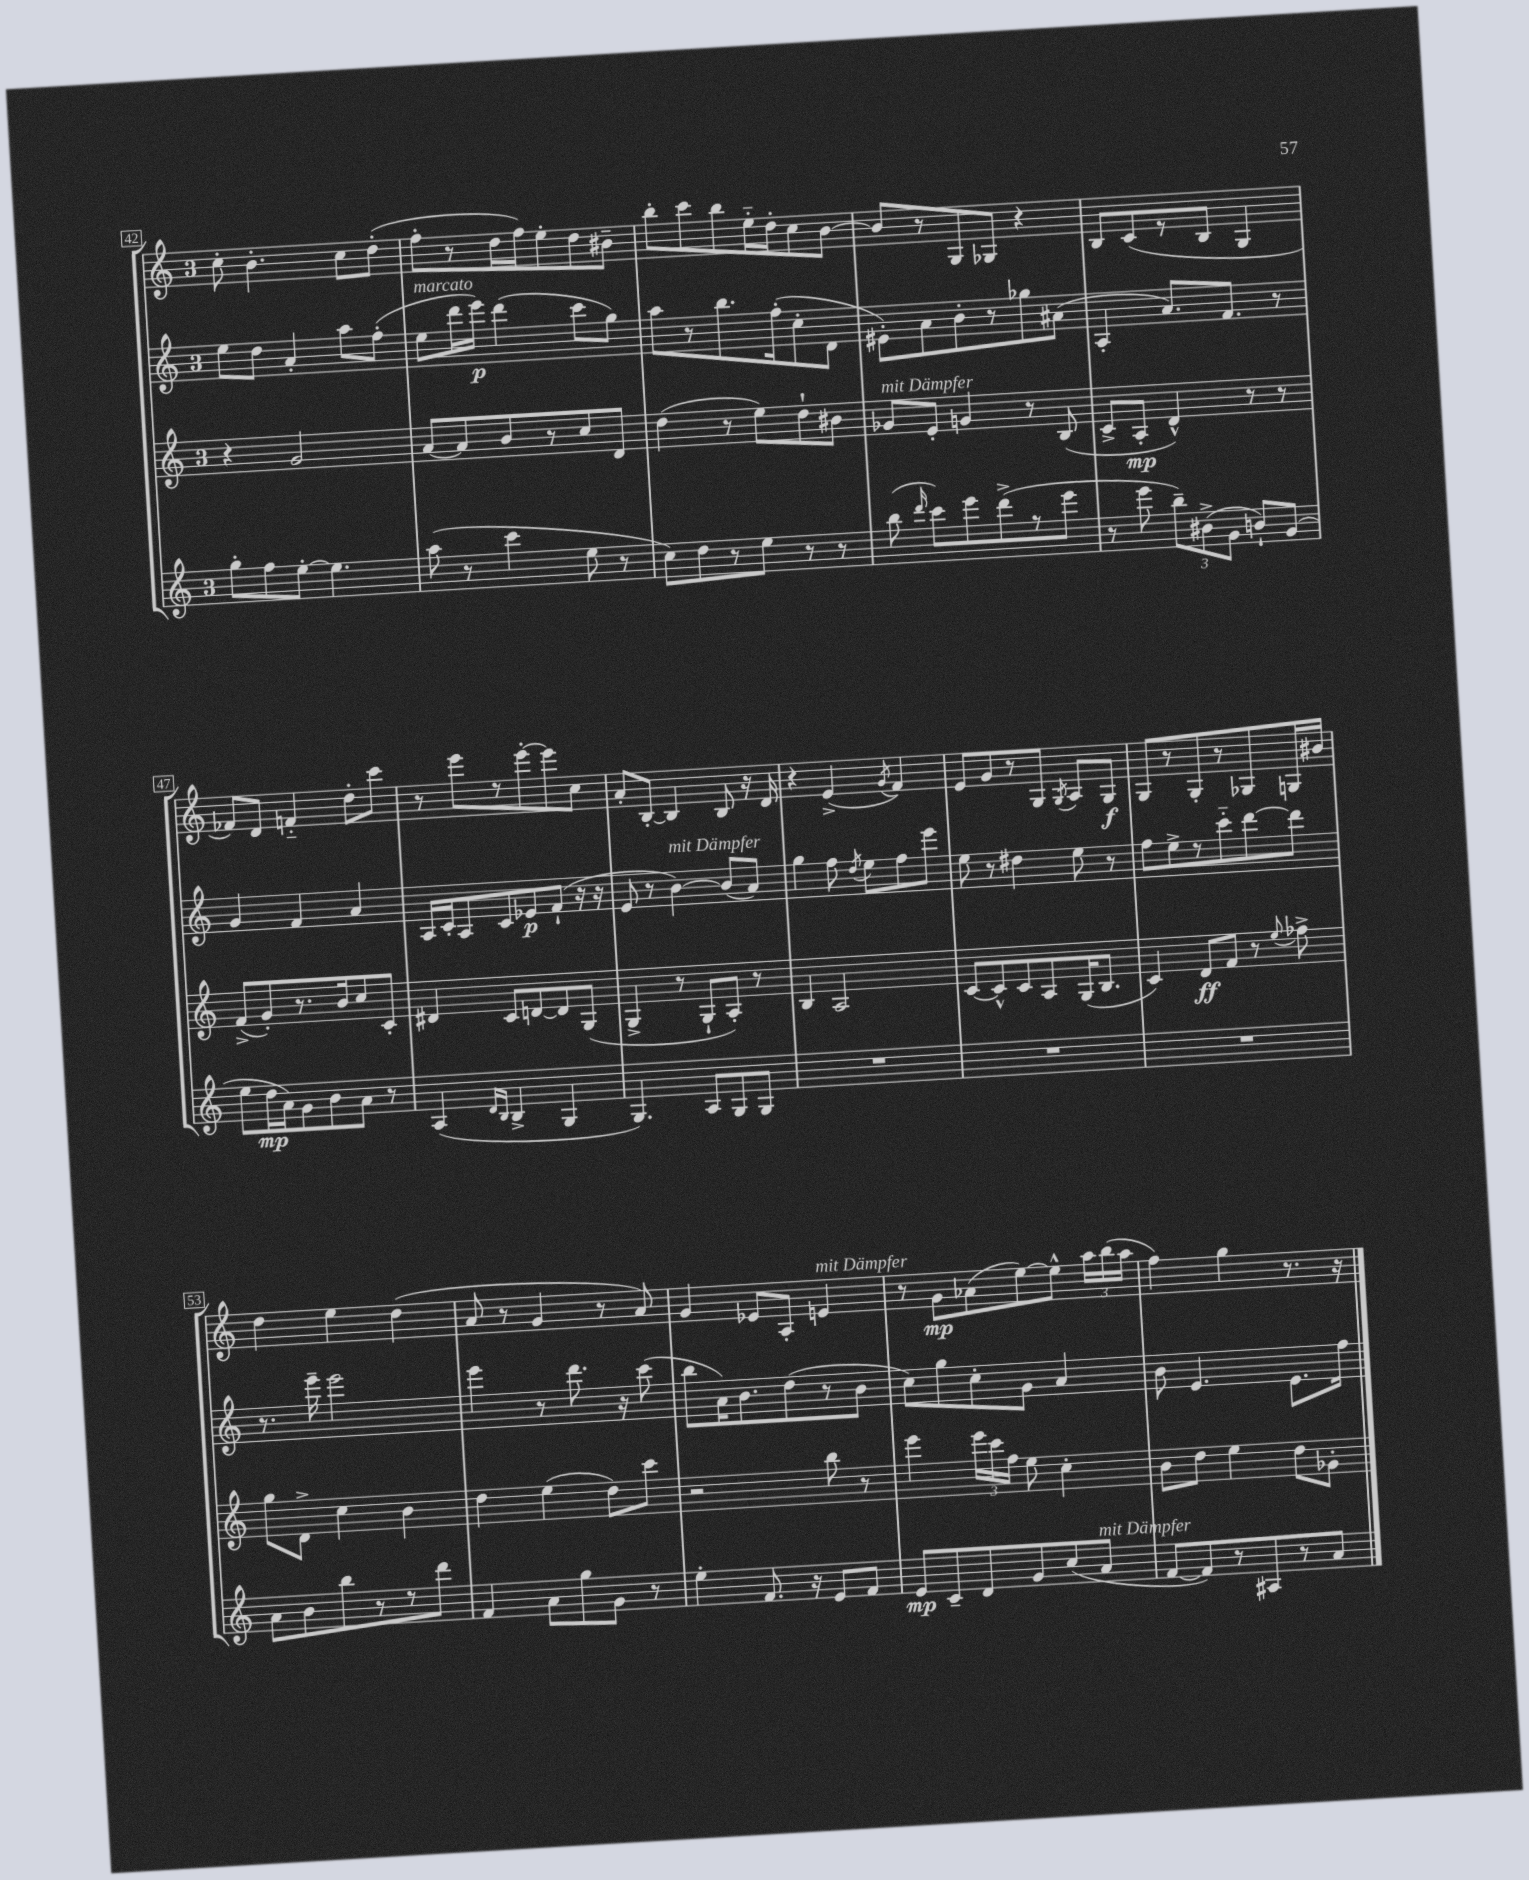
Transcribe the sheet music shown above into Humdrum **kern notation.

**kern	**dynam	**kern	**dynam	**kern	**dynam	**kern	**dynam
*part4	*part4	*part3	*part3	*part2	*part2	*part1	*part1
*staff4	*staff4	*staff3	*staff3	*staff2	*staff2	*staff1	*staff1
*clefG2	*	*clefG2	*	*clefG2	*	*clefG2	*
*k[]	*	*k[]	*	*k[]	*	*k[]	*
*M3/4	*	*M3/4	*	*M3/4	*	*M3/4	*
=42	=42	=42	=42	=42	=42	=42	=42
8gg'\L	.	4r	.	8ee\L	.	8cc'\	.
8ff\	.	.	.	8dd\J	.	4.b'\	.
[8ee'\J	.	2g/	.	4a'/	.	.	.
4.ee\]	.	.	.	.	.	.	.
.	.	.	.	8aa\L	.	8cc\L	.
.	.	.	.	(8ff'\J	.	(8dd'\J	.
=43	=43	=43	=43	=43	=43	=43	=43
!	!	!	!	!LO:TX:a:i:t=marcato	!	!	!
(8aa\	.	[8a/L	.	8ee\L	.	8ff'\L	.
8r	.	8a/]	.	16ddd\L	.	8r	.
.	.	.	.	16eee\JJ)	p	.	.
4ccc\	.	8b/	.	(4ddd\	.	16dd\L	.
.	.	.	.	.	.	16ff\J)	.
.	.	8r	.	.	.	8ee'\	.
8ee\	.	8cc/	.	8ccc\L	.	8dd\	.
8r	.	8d/J	.	8gg\J)	.	8b#X~\J	.
=44	=44	=44	=44	=44	=44	=44	=44
8cc\L)	.	(4dd\	.	8aa\L	.	8bb'\L	.
8dd\	.	.	.	8r	.	8ccc\	.
8r	.	8r	.	8.bb\	.	8bb\	.
8ee\J	.	8ee\L)	.	.	.	16ee\L	.
.	.	.	.	(16ff'\k	.	16dd'\J	.
8r	.	8dd`\	.	8cc'\	.	8cc\	.
8r	.	8b#X\J	.	8d\J	.	[8b\J	.
=45	=45	=45	=45	=45	=45	=45	=45
!	!	!LO:TX:a:i:t=mit Dämpfer	!	!	!	!	!
(8bb\	.	8g-X/L	.	8e#X'\L)	.	8b/L]	.
16qqddd/	.	.	.	.	.	.	.
8ccc\L)	.	8e'/J	.	8a\	.	8r	.
8eee\	.	4gn/	.	8b'\	.	8G/	.
(8ddd^\	.	.	.	8r	.	8G-X/J	.
8r	.	8r	.	8gg-X\	.	4r	.
8eee\J	.	(8B/	.	(8a#X\J	.	.	.
=46	=46	=46	=46	=46	=46	=46	=46
8r	.	8c^/L	.	4A'/	.	8B/L	.
8eee\	.	8A'/J	mp	.	.	(8c/	.
12bb~\L)	.	4d^^/)	.	8.a/L)	.	8r	.
(12b#X^\	.	.	.	.	.	.	.
.	.	.	.	.	.	8B/J	.
12g\J	.	.	.	.	.	.	.
.	.	.	.	8.f/J	.	.	.
8bn`/L)	.	8r	.	.	.	4G/	.
(8g/J	.	8r	.	8r	.	.	.
!!LO:LB:g=z
=47	=47	=47	=47	=47	=47	=47	=47
8ee\L	.	(8f^/L	.	4g/	.	8f-X/L)	.
16dd\L	mp	8g'/)	.	.	.	8d/J	.
16a\J)	.	.	.	.	.	.	.
8g\	.	8.r	.	4f/	.	4fn/	.
8b\	.	.	.	.	.	.	.
.	.	16b/k	.	.	.	.	.
8a\J	.	8cc/	.	4a/	.	8dd'\L	.
8r	.	8c'/J	.	.	.	8ccc\J	.
=48	=48	=48	=48	=48	=48	=48	=48
(4A/	.	4d#X/	.	16A/LL	.	8r	.
.	.	.	.	16c'/J	.	.	.
.	.	.	.	8A/	.	8eee\L	.
16qqd/LL	.	.	.	.	.	.	.
16qqB/JJ	.	.	.	.	.	.	.
4B^/	.	8c/L	.	8c/	.	8r	.
.	.	[8dn/	.	8e-X/	p	[8eee'\	.
4G/	.	8d/]	.	(8f`/J	.	8eee\]	.
.	.	(8G/J	.	16r	.	8cc\J	.
.	.	.	.	16r	.	.	.
=49	=49	=49	=49	=49	=49	=49	=49
4.G/)	.	4G^/	.	8e/	.	8a'/L	.
.	.	.	.	8r	.	[8B'/J	.
!	!	!	!	!LO:TX:a:i:t=mit Dämpfer	!	!	!
.	.	8r	.	[4b\)	.	4B/]	.
8A/L	.	8G`/L	.	.	.	.	.
8G/	.	8A'/J)	.	(8b/L]	.	8B/	.
8G/J	.	8r	.	8a/J)	.	16r	.
.	.	.	.	.	.	16d/	.
=50	=50	=50	=50	=50	=50	=50	=50
2.r	.	4B/	.	4gg\	.	4r	.
.	.	2A/	.	8ff\	.	(4e^/	.
.	.	.	.	8qdd/	.	.	.
.	.	.	.	8ee\L	.	.	.
.	.	.	.	.	.	8qg/	.
.	.	.	.	8ff\	.	4f/)	.
.	.	.	.	8eee\J	.	.	.
=51	=51	=51	=51	=51	=51	=51	=51
2.r	.	[8c/L	.	8ee\	.	8e/L	.
.	.	8c^^/]	.	8r	.	8g/	.
.	.	8c/	.	4dd#X\	.	8r	.
.	.	8A/	.	.	.	8G/J	.
.	.	.	.	.	.	8qG/	.
.	.	(16G/K	.	8ee\	.	8A/L	.
.	.	8.B/J	.	.	.	.	.
.	.	.	.	8r	.	8G/J	f
=52	=52	=52	=52	=52	=52	=52	=52
2.r	.	4c/)	.	8ff\L	.	8G/L	.
.	.	.	.	8ee^\	.	8r	.
.	.	8d/L	ff	8r	.	8G'/	.
.	.	8f/J	.	8ccc\	.	8r	.
.	.	8r	.	[8ddd\	.	8G-X/	.
.	.	8qqee/	.	.	.	.	.
.	.	8ff-X^\	.	8ddd\J]	.	16Gn/L	.
.	.	.	.	.	.	16b#X/JJ	.
!!LO:LB:g=z
=53	=53	=53	=53	=53	=53	=53	=53
8a\L	.	8gg\L	.	8.r	.	4dd\	.
8b\	.	8d^\J	.	.	.	.	.
.	.	.	.	16eee~\	.	.	.
8bb\	.	4cc\	.	2eee\	.	4ee\	.
8r	.	.	.	.	.	.	.
8r	.	4b\	.	.	.	(4dd\	.
8ddd\J	.	.	.	.	.	.	.
=54	=54	=54	=54	=54	=54	=54	=54
4f/	.	4dd\	.	4eee\	.	8a/	.
.	.	.	.	.	.	8r	.
8a\L	.	(4ee\	.	8r	.	4g/	.
8gg\	.	.	.	8.ddd\	.	.	.
8g\J	.	8dd\L)	.	.	.	8r	.
.	.	.	.	16r	.	.	.
8r	.	8ccc\J	.	(8ccc\	.	8a/)	.
=55	=55	=55	=55	=55	=55	=55	=55
4ee'\	.	2r	.	8bb\L	.	4g/	.
.	.	.	.	16a\K)	.	.	.
.	.	.	.	8.b\	.	.	.
8.f/	.	.	.	.	.	8e-X/L	.
.	.	.	.	(8dd\	.	8A'/J	.
16r	.	.	.	.	.	.	.
!	!	!	!	!	!	!LO:TX:a:i:t=mit Dämpfer	!
8e/L	.	8bb\	.	8r	.	4en/	.
8f/J	.	8r	.	8b\J	.	.	.
=56	=56	=56	=56	=56	=56	=56	=56
8e/L	mp	4eee\	.	8cc\L)	.	8r	.
8c~/	.	.	.	8gg\	.	8g\L	mp
8d/	.	24eee\LL	.	8cc'\	.	(8a-X\	.
.	.	24ccc\	.	.	.	.	.
.	.	24ff\JJ	.	.	.	.	.
8g/	.	8ee\	.	8g\J	.	[8ee\)	.
(8cc/	.	4cc'\	.	4a/	.	8ee^^\J]	.
!LO:TX:a:i:t=mit Dämpfer	!	!	!	!	!	!	!
8a/J	.	.	.	.	.	24aa\LL	.
.	.	.	.	.	.	(24bb\	.
.	.	.	.	.	.	24aa\JJ	.
=57	=57	=57	=57	=57	=57	=57	=57
[8f/L	.	8b\L	.	8b\	.	4ff\)	.
8f/])	.	8dd\J	.	4.e/	.	.	.
8r	.	4ee\	.	.	.	4gg\	.
8A#X/	.	.	.	.	.	.	.
8r	.	8dd\L	.	8.e\L	.	8.r	.
8a/J	.	8g-X'\J	.	.	.	.	.
.	.	.	.	16ff\Jk	.	16r	.
==	==	==	==	==	==	==	==
*-	*-	*-	*-	*-	*-	*-	*-
